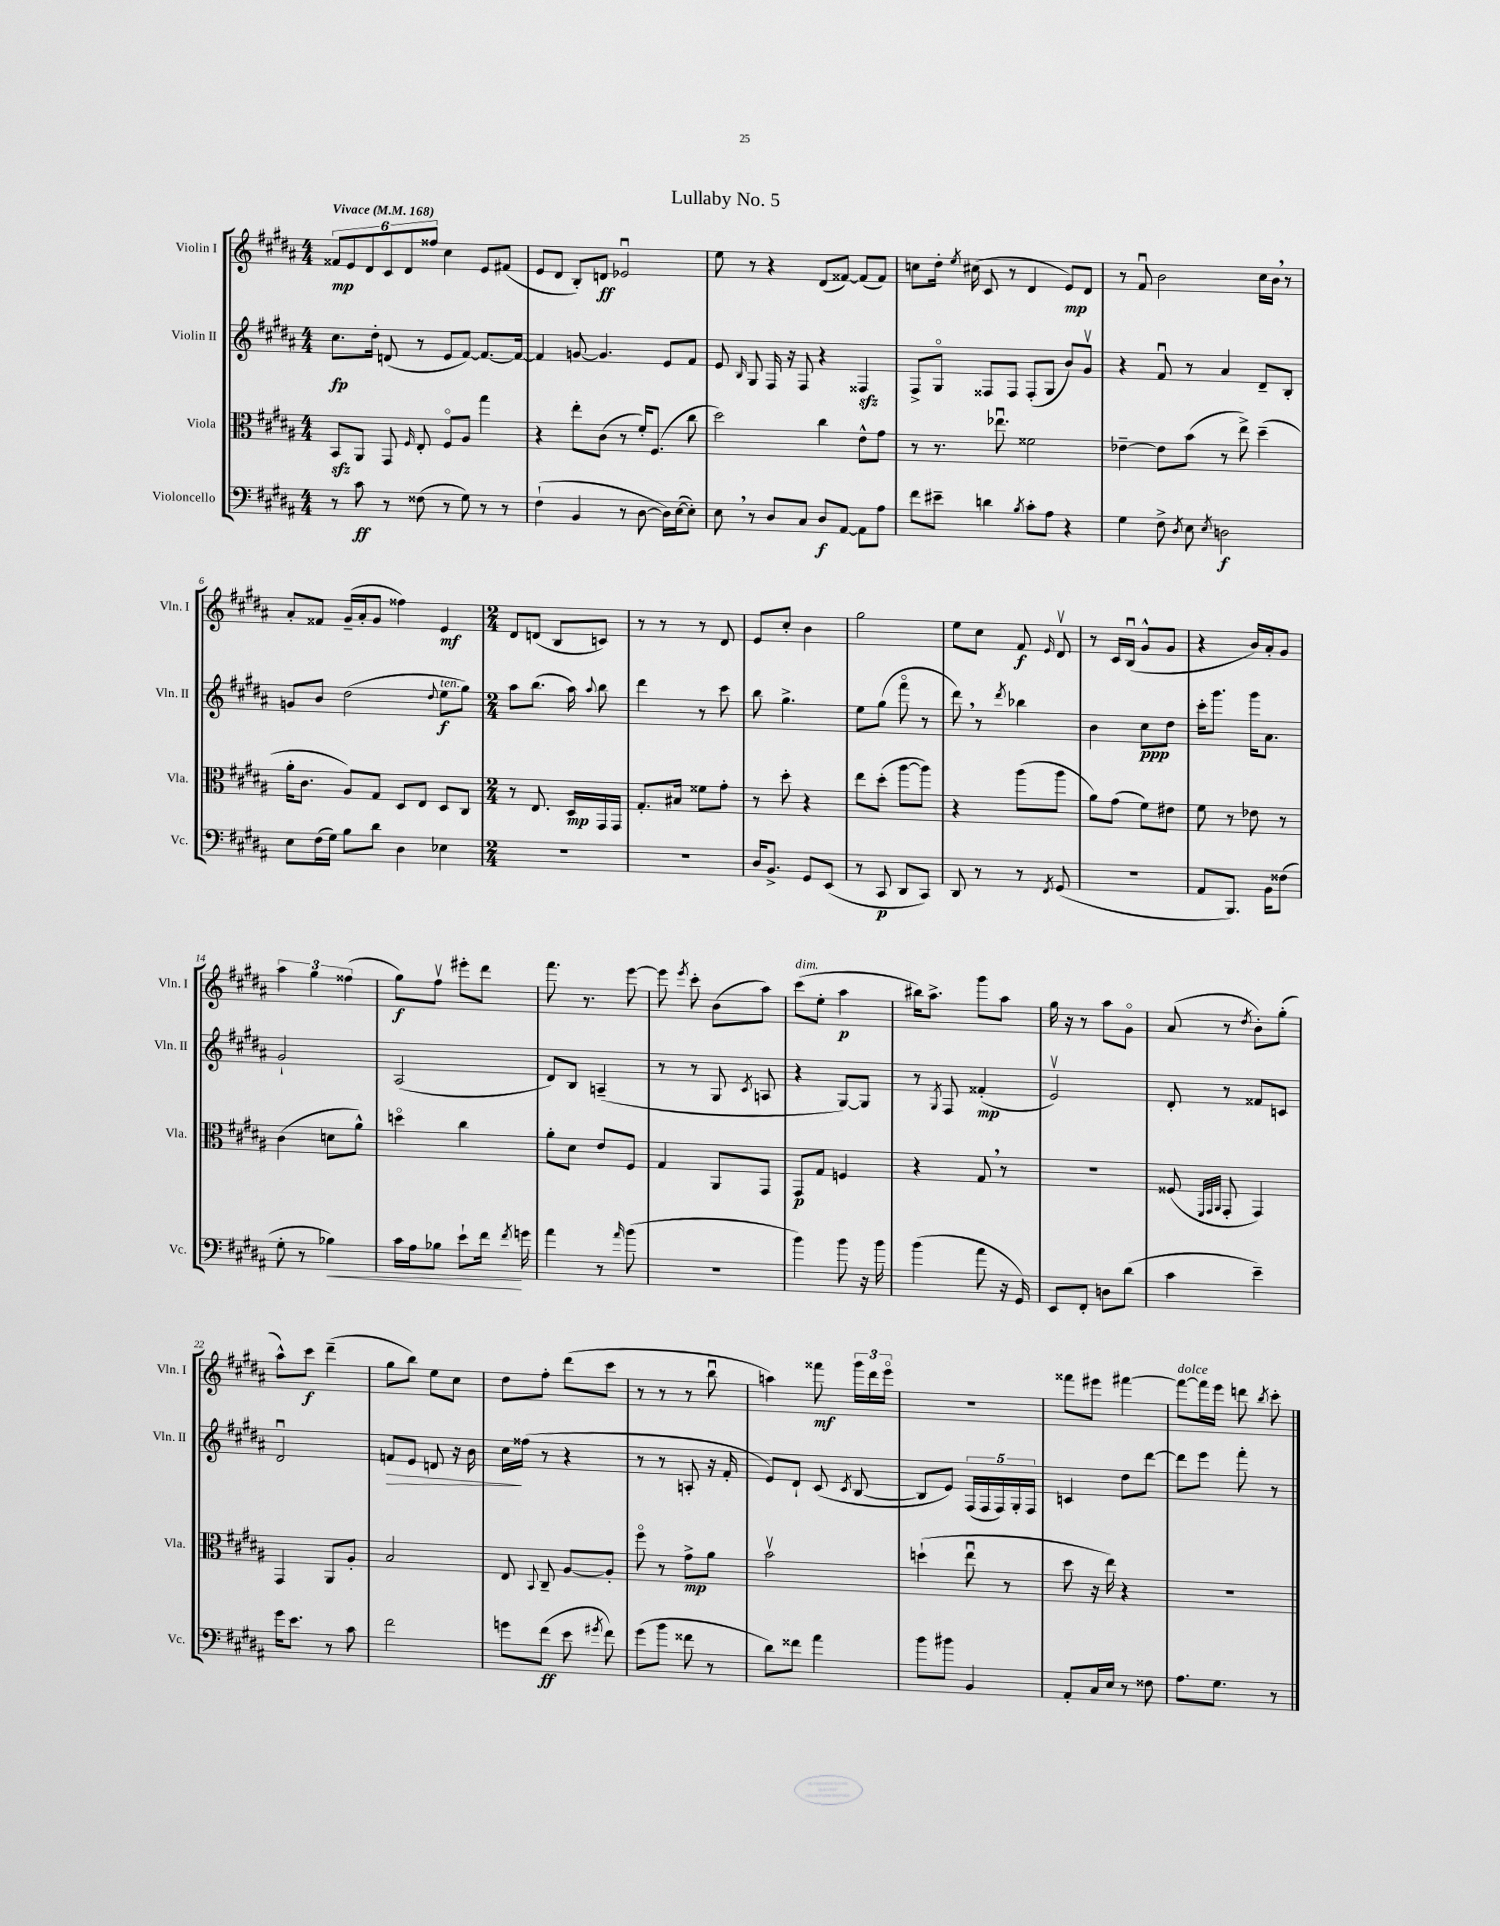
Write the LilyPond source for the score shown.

\header { title = "Lullaby No. 5" }
<<
\new StaffGroup <<
\new Staff = "s0" \with { instrumentName = "Violin I" shortInstrumentName = "Vln. I" } {
    \clef treble \key b \major \numericTimeSignature \time 4/4 \tempo "Vivace" 4 = 168
    \autoBeamOff \tuplet 6/4 { fisis'8[\mp e'8 dis'8 cis'8 dis'8 fisis''8] } cis''4 e'8[ fis'8]( |
    e'8[ dis'8] b8[-.) d'8]\ff ees'2\downbow |
    e''8 r8 r4 dis'8[( fisis'8]~) fisis'8[( fisis'8]) |
    c''8[ dis''16]-. \acciaccatura { e''8 } cis''16( cis'8 r8 dis'4 e'8[\mp) dis'8] |
    r8 fis'8\downbow b'2 cis''16[ b'16] \breathe r8 |
    ais'8[-. fisis'8] gis'16[--( ais'16-. gis'8] fisis''4) e'4\mf |
    \numericTimeSignature \time 2/4 dis'8[ d'8]( b8[ c'8]) |
    r8 r8 r8 dis'8 |
    e'8[ cis''8]-. b'4 |
    gis''2 |
    e''8[ cis''8] fis'8\f \grace { e'16 } dis'8\upbow |
    r8 cis'16[ b16]\downbow( gis'8[-^ gis'8] |
    r4 b'16[) ais'16-. gis'8] |
    \tuplet 3/2 { ais''4 gis''4 fisis''4( } |
    gis''8[\f) fis''8]\upbow eis'''8[-. dis'''8] |
    fis'''8. r8. e'''8~ |
    e'''8 \acciaccatura { e'''8 } cis'''8-. b'8[( ais''8]) |
    cis'''8[^\markup { \italic "dim." }( e''8]-. ais''4\p |
    bis''16[) ais''8.]-> gis'''8[ ais''8] |
    gis''16 r16 r8 ais''8[ gis'8]\flageolet |
    ais'8( r8 \acciaccatura { dis''8 } b'8[-.) gis''8]-.( |
    ais''8[-^) cis'''8]\f dis'''4--( |
    gis''8[ b''8]) e''8[ cis''8] |
    dis''8[ fis''8]-. dis'''8[( cis'''8] |
    r8 r8 r8 b''8\downbow |
    a''4) fisis'''8\mf \tuplet 3/2 { gis'''16[ dis'''16 e'''16]\flageolet } |
    r2 |
    fisis'''8[ eis'''8] fis'''4~ |
    fis'''8[~^\markup { \italic "dolce" } fis'''16 e'''16] d'''8 \acciaccatura { b''8 } cis'''8-. \bar "|." |
}
\new Staff = "s1" \with { instrumentName = "Violin II" shortInstrumentName = "Vln. II" } {
    \clef treble \key b \major \numericTimeSignature \time 4/4
    \autoBeamOff cis''8.[\fp dis''16]-. d'8( r8 e'8[ fis'8]~) fis'8.[~ fis'16]~ |
    fis'4 g'8~ g'4. e'8[ fis'8] |
    e'8 \grace { b16 } gis8 fis16 r16 fis8 r4 fisis4\sfz |
    fis8[-> gis8]\flageolet fisis8[ fisis8] fisis8[-.( gis8] b'8[) gis'8]\upbow |
    r4 fis'8\downbow r8 ais'4 dis'8[-- b8]-. |
    g'8[ b'8] dis''2( \appoggiatura { dis''8 } e''8[\f^\markup { \italic "ten." } gis''8]) |
    \numericTimeSignature \time 2/4 ais''8[ b''8.]( ais''16) \appoggiatura { ais''8 } b''8 |
    dis'''4 r8 cis'''8 |
    b''8 gis''4.-> |
    e''8[ gis''8]( fis'''8\flageolet r8 |
    dis'''8) \breathe r8 \acciaccatura { dis'''8 } bes''4 |
    b'4 cis''8[\ppp dis''8] |
    cis'''16[-. gis'''8.] gis'''16[ ais'8.] |
    gis'2-! |
    ais2( |
    dis'8[) b8] a4--( |
    r8 r8 gis8 \acciaccatura { cis'8 } a8 |
    r4 gis8[~) gis8] |
    r8 \acciaccatura { gis8 } fis8 fisis'4-.\mp( |
    e'2\upbow) |
    dis'8-. r8 fisis'8[ c'8] |
    dis'2\downbow |
    f'8[\> e'8] d'8 r16 b'16 |
    cis''16[\! fisis''16]( r8 r4 |
    r8 r8 a8-. r16 fis'16-. |
    e'8[) dis'8]-! cis'8( \acciaccatura { cis'8 } b8~ |
    b8[ e'8]) \tuplet 5/4 { fis16[( fis16 fis16) gis16-. fis16] } |
    c'4 dis''8[ dis'''8]~ |
    dis'''8[ e'''8] fis'''8-. r8 \bar "|." |
}
\new Staff = "s2" \with { instrumentName = "Viola" shortInstrumentName = "Vla." } {
    \clef alto \key b \major \numericTimeSignature \time 4/4
    \autoBeamOff b,8[\sfz ais,8] gis,8 \grace { fis16 } e8-. fis8[\flageolet ais8] gis''4 |
    r4 e''8[-. cis'8]( r8 fis'16[-.) fis8.]( cis''8 |
    dis''2) cis''4 e'8[-^ gis'8] |
    r8 r8. ees''8.\downbow fisis'2 |
    ees'4~-- ees'8[ b'8]( r8 e''8->) dis''4--( |
    ais'16[-. cis'8.] ais8[) gis8] dis8[ e8] dis8[ cis8] |
    \numericTimeSignature \time 2/4 r8 e8. dis16[\mp gis,16 gis,16] |
    gis8.[-. bis16] fisis'8[ gis'8]-. |
    r8 dis''8-. r4 |
    e''8[ dis''8]-.( ais''8[~ ais''8]) |
    r4 ais''8[( ais''8] |
    ais'8[) gis'8]( fis'8[) eis'8] |
    fis'8 r8 ees'8 r8 |
    cis'4( d'8[ ais'8]-^) |
    d''4\flageolet cis''4 |
    ais'8[-. dis'8] e'8[ fis8] |
    gis4 ais,8[ gis,8] |
    gis,8[\p gis8] f4 |
    r4 gis8 \breathe r8 |
    r2 |
    fisis8( \grace { fis,32[ gis,32 ais,32] } gis,8-. gis,4) |
    gis,4 ais,8[ ais8]-. |
    b2 |
    e8 \appoggiatura { b,8 } cis8-- ais8[~ ais8]-. |
    fis''8\flageolet r8 gis'8[->\mp ais'8] |
    b'2\upbow |
    d''4-!( e''8\downbow r8 |
    dis''8 r16 e''16) r4 |
    R2 \bar "|." |
}
\new Staff = "s3" \with { instrumentName = "Violoncello" shortInstrumentName = "Vc." } {
    \clef bass \key b \major \numericTimeSignature \time 4/4
    \autoBeamOff r8 cis'8\ff r8 fisis8( r8 gis8) r8 r8 |
    fis4-!( b,4 r8 dis8~ dis16[) e16~( e8]-.) |
    e8 \breathe r8 dis8[ cis8] dis8[\f ais,8]~ ais,8[ ais8] |
    fis'8[ eis'8]-- d'4 \acciaccatura { b8 } cis'8[-. ais8] r4 |
    gis4 fis8-> \acciaccatura { dis8 } e8 \acciaccatura { e8 } d2\f |
    e8[ fis16( gis16]) b8[ dis'8] dis4 ees4 |
    \numericTimeSignature \time 2/4 R2 |
    R2 |
    dis16[ b,8.]-> gis,8[ e,8]( |
    r8 cis,8\p dis,8[ cis,8]) |
    dis,8 r8 r8 \acciaccatura { fis,8 } gis,8( |
    R2 |
    ais,8[ b,,8.]) b,16[ fisis8]( |
    gis8-. r8 bes4\<) |
    cis'16[ ais16 bes8] e'8[-! fis'16]\! \acciaccatura { fis'8 } g'16 |
    ais'4 r8 \grace { ais'16 } b'8( |
    R2 |
    b'4) b'8 r16 b'16 |
    b'4( ais'8 r16 gis,16) |
    e,8[ fis,8]-. d8[ dis'8]( |
    cis'4 e'4--) |
    gis'16[ e'8.] r8 cis'8 |
    fis'2 |
    g'8[ fis'8]\ff( e'8 \acciaccatura { gis'8 } fis'8) |
    gis'8[( b'8] fisis'8 r8 |
    dis'8[) fisis'8] ais'4 |
    b'8[ bis'8] b,4 |
    ais,8[-. cis16 e16] r8 fisis8 |
    ais8.[ gis8.] r8 \bar "|." |
}
>>
>>
